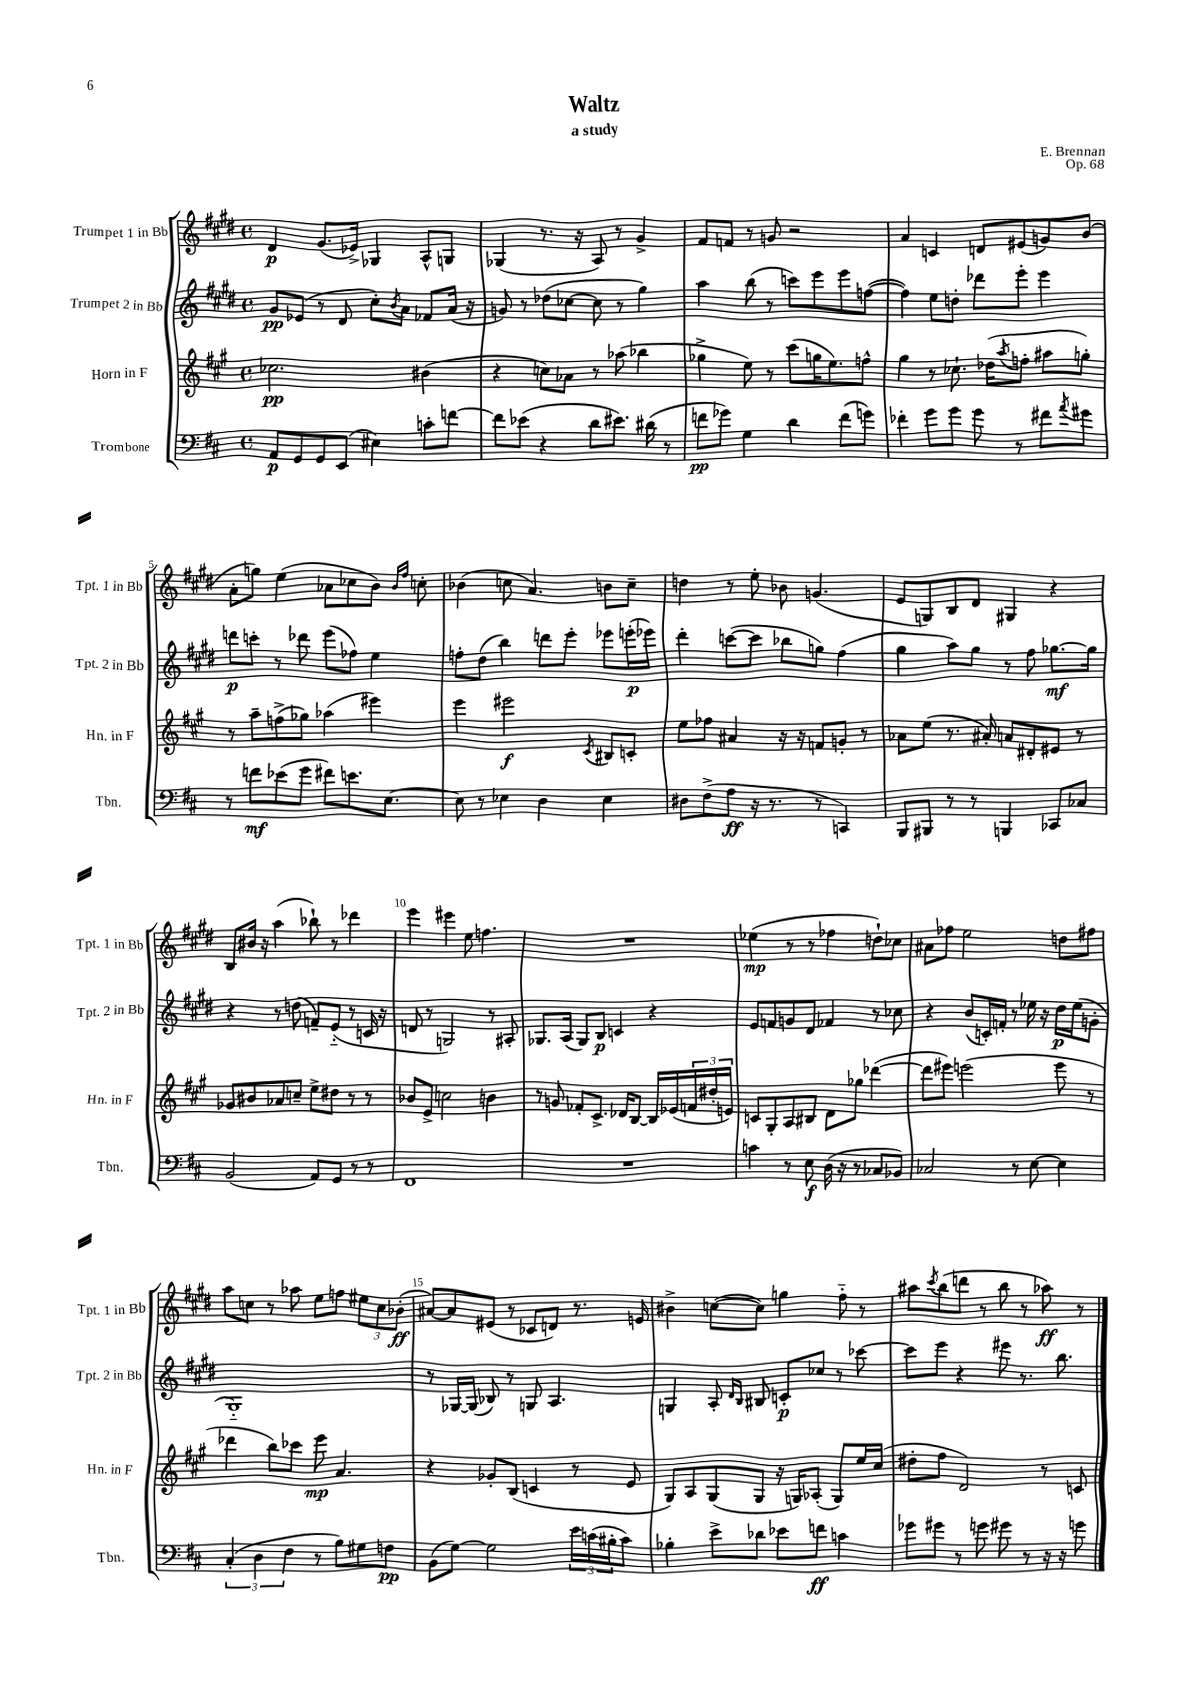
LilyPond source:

\header { title = "Waltz" composer = "E. Brennan" subtitle = "a study" opus = "Op. 68" }
<<
\new StaffGroup <<
\new Staff = "s0" \with { instrumentName = "Trumpet 1 in Bb" shortInstrumentName = "Tpt. 1 in Bb" } {
    \clef treble \key e \major \defaultTimeSignature \time 4/4
    dis'4\p gis'8.( ees'16->) ges4 a8-^ g8 |
    ges4( r8. r16 a8) r8 gis'4-> |
    fis'8 f'8 r8 g'8 r2 |
    a'4 c'4 d'8 eis'8( g'8) b'8( |
    a'8-. g''8) e''4( aes'8 ces''8 b'8) \grace { b'16 fis''16 } c''8-. |
    bes'4( c''8 a'4.) b'8 c''8-- |
    d''4 r8 e''8-. bes'8 g'4.( |
    e'8 g8) b8 dis'8 gis4 r4 |
    b8 bis'16 r16 a''4( bes''8-!) r8 des'''4 |
    e'''4 eis'''4 e''8 f''4. |
    R1 |
    ees''4\mp( r8 r8 fes''4 d''8-!) ces''8 |
    ais'8 fes''8 e''2 d''8 fis''8 |
    a''8 c''8 r8 aes''8 e''8 f''8 \tuplet 3/2 { eis''8 c''8 bes'8-.\ff( } |
    ais'8~) ais'8 eis'8( r8 ces'8 d'8) r8. e'16 |
    bis'4-> c''8~( c''8) g''4 fis''8-_ r8 |
    ais''8 \acciaccatura { cis'''8 } b''8( d'''8 r8 b''8 r8 aes''8\ff) r8 \bar "|." |
}
\new Staff = "s1" \with { instrumentName = "Trumpet 2 in Bb" shortInstrumentName = "Tpt. 2 in Bb" } {
    \clef treble \key e \major \defaultTimeSignature \time 4/4
    gis'8\pp ees'8( r8 dis'8 cis''8-.) \acciaccatura { b'8 } a'8 fes'8 a'16( r16 |
    g'8) r8 des''8( ces''8~ ces''8 r8 gis''4) |
    a''4 b''8( r8 c'''8) e'''8 e'''8 f''8~( |
    f''4) e''8 d''8-. des'''8 e'''8-. e'''4 |
    d'''8\p c'''8-. r8 des'''8 e'''8( fes''8) e''4 |
    f''8-. dis''8( b''4) d'''8 e'''8-. ees'''8 e'''16-.\p( ees'''16) |
    dis'''4-. c'''8~( c'''8 bes''8 g''8) fis''4( |
    gis''4 a''8) gis''8 r8 fis''8 ges''8.~\mf ges''16 |
    r4 r8 d''8( f'8--) e'8-_( r8 c'16 r16 |
    d'8 r8 g2) r8 ais8-. |
    ges8. a16( ges8) b8\p c'4 r4 |
    e'8 f'8 g'8 dis'8 fes'4 r8 ces''8 |
    r4 b'8( c'16-.) f'16-. r8 ees''16 r16 dis''16\p ees''16( g'8-. |
    gis1-_) |
    r8 ges16~ ges16( bes8) r8 g8 a4. |
    g4 a8-. \grace { dis'16 b16 } bis8 c'8-.\p ces''8 r8 ces'''8~ |
    ces'''8 e'''8 r4 eis'''8 r8. b''8. \bar "|." |
}
\new Staff = "s2" \with { instrumentName = "Horn in F" shortInstrumentName = "Hn. in F" } {
    \clef treble \key a \major \defaultTimeSignature \time 4/4
    ces''2.\pp bis'4( |
    r4 c''8) aes'8 r8 aes''8( bes''4 |
    ges''4-> e''8) r8 cis'''8( g''16 e''8.) f''8-^ |
    gis''4 r8 ces''8.-! des''16( \acciaccatura { a''8 } f''8-. ais''8 g''8-.) |
    r8 a''8-- f''8->( ges''8) aes''4( eis'''4) |
    e'''4 eis'''2\f \acciaccatura { cis'8 } bis8 c'8-. |
    e''8 fes''8 ais'4 r16 r16 f'8 g'8-. r8 |
    aes'8 e''8( r8. ais'16-.) a'8 dis'8-. eis'8 r8 |
    ges'8 bis'8 aes'8 c''8-- e''8-> dis''8 r8 r8 |
    bes'8 e'8-> c''2 b'4 |
    r8 g'8 fes'8-. cis'8.-> des'16 b8~ b16 ees'16( \tuplet 3/2 { f'16 dis''16-. e'16) } |
    c'8 gis8-. a8 bis8 d'8 ges''8 des'''4~( |
    des'''8 eis'''8) e'''2( e'''8 r8 |
    des'''4 b''8) ces'''8 e'''8\mp a'4. |
    r4 ges'8-. b8( c'4 r8 e'8 |
    gis8) a8 gis8( gis8 r16 g16) aes8-.( g8) e''16 cis''16( |
    dis''8-. fis''8 d'2) r8 c'8 \bar "|." |
}
\new Staff = "s3" \with { instrumentName = "Trombone" shortInstrumentName = "Tbn." } {
    \clef bass \key d \major \defaultTimeSignature \time 4/4
    a,8\p g,8 g,8 e,8( eis4) c'8-. f'8~ |
    f'8 ees'8( r4 d'8 eis'8.) dis'16( r8 |
    f'8\pp ges'8) g4 d'4 f'8( g'8) |
    fes'4-. g'8 g'8 g'8 r8 fis'8 \acciaccatura { a'8 } gis'8 |
    r8 f'8\mf ees'8( g'8 fis'8) e'8. e8.~ |
    e8 r8 ees4 d4 ees4 |
    dis8 fis8->( a8\ff r16 r8. r8 c,4) |
    b,,8 bis,,8 r8 r8 b,,4 ces,8 ces8 |
    b,2( a,8) g,8 r8 r8 |
    fis,1 |
    R1 |
    c'4 r8 e8\f d16( r16 r8 ces8 bes,8) |
    ces2 r8 e8~ e4 |
    \tuplet 3/2 { cis4-.( d4 fis4 } r8 b8) gis8 f8\pp |
    b,8( g8~) g2 \tuplet 3/2 { e'16 c'16( bis16-. } c'8) |
    bes4-. e'8-> des'8 ees'8 f'8\ff c'4 |
    ges'8 gis'8 r8 g'8 gis'8 r8 r16 r16 g'8 \bar "|." |
}
>>
>>
\layout { \context { \Score \override BarNumber.break-visibility = ##(#f #t #t) barNumberVisibility = #(every-nth-bar-number-visible 5) } }
